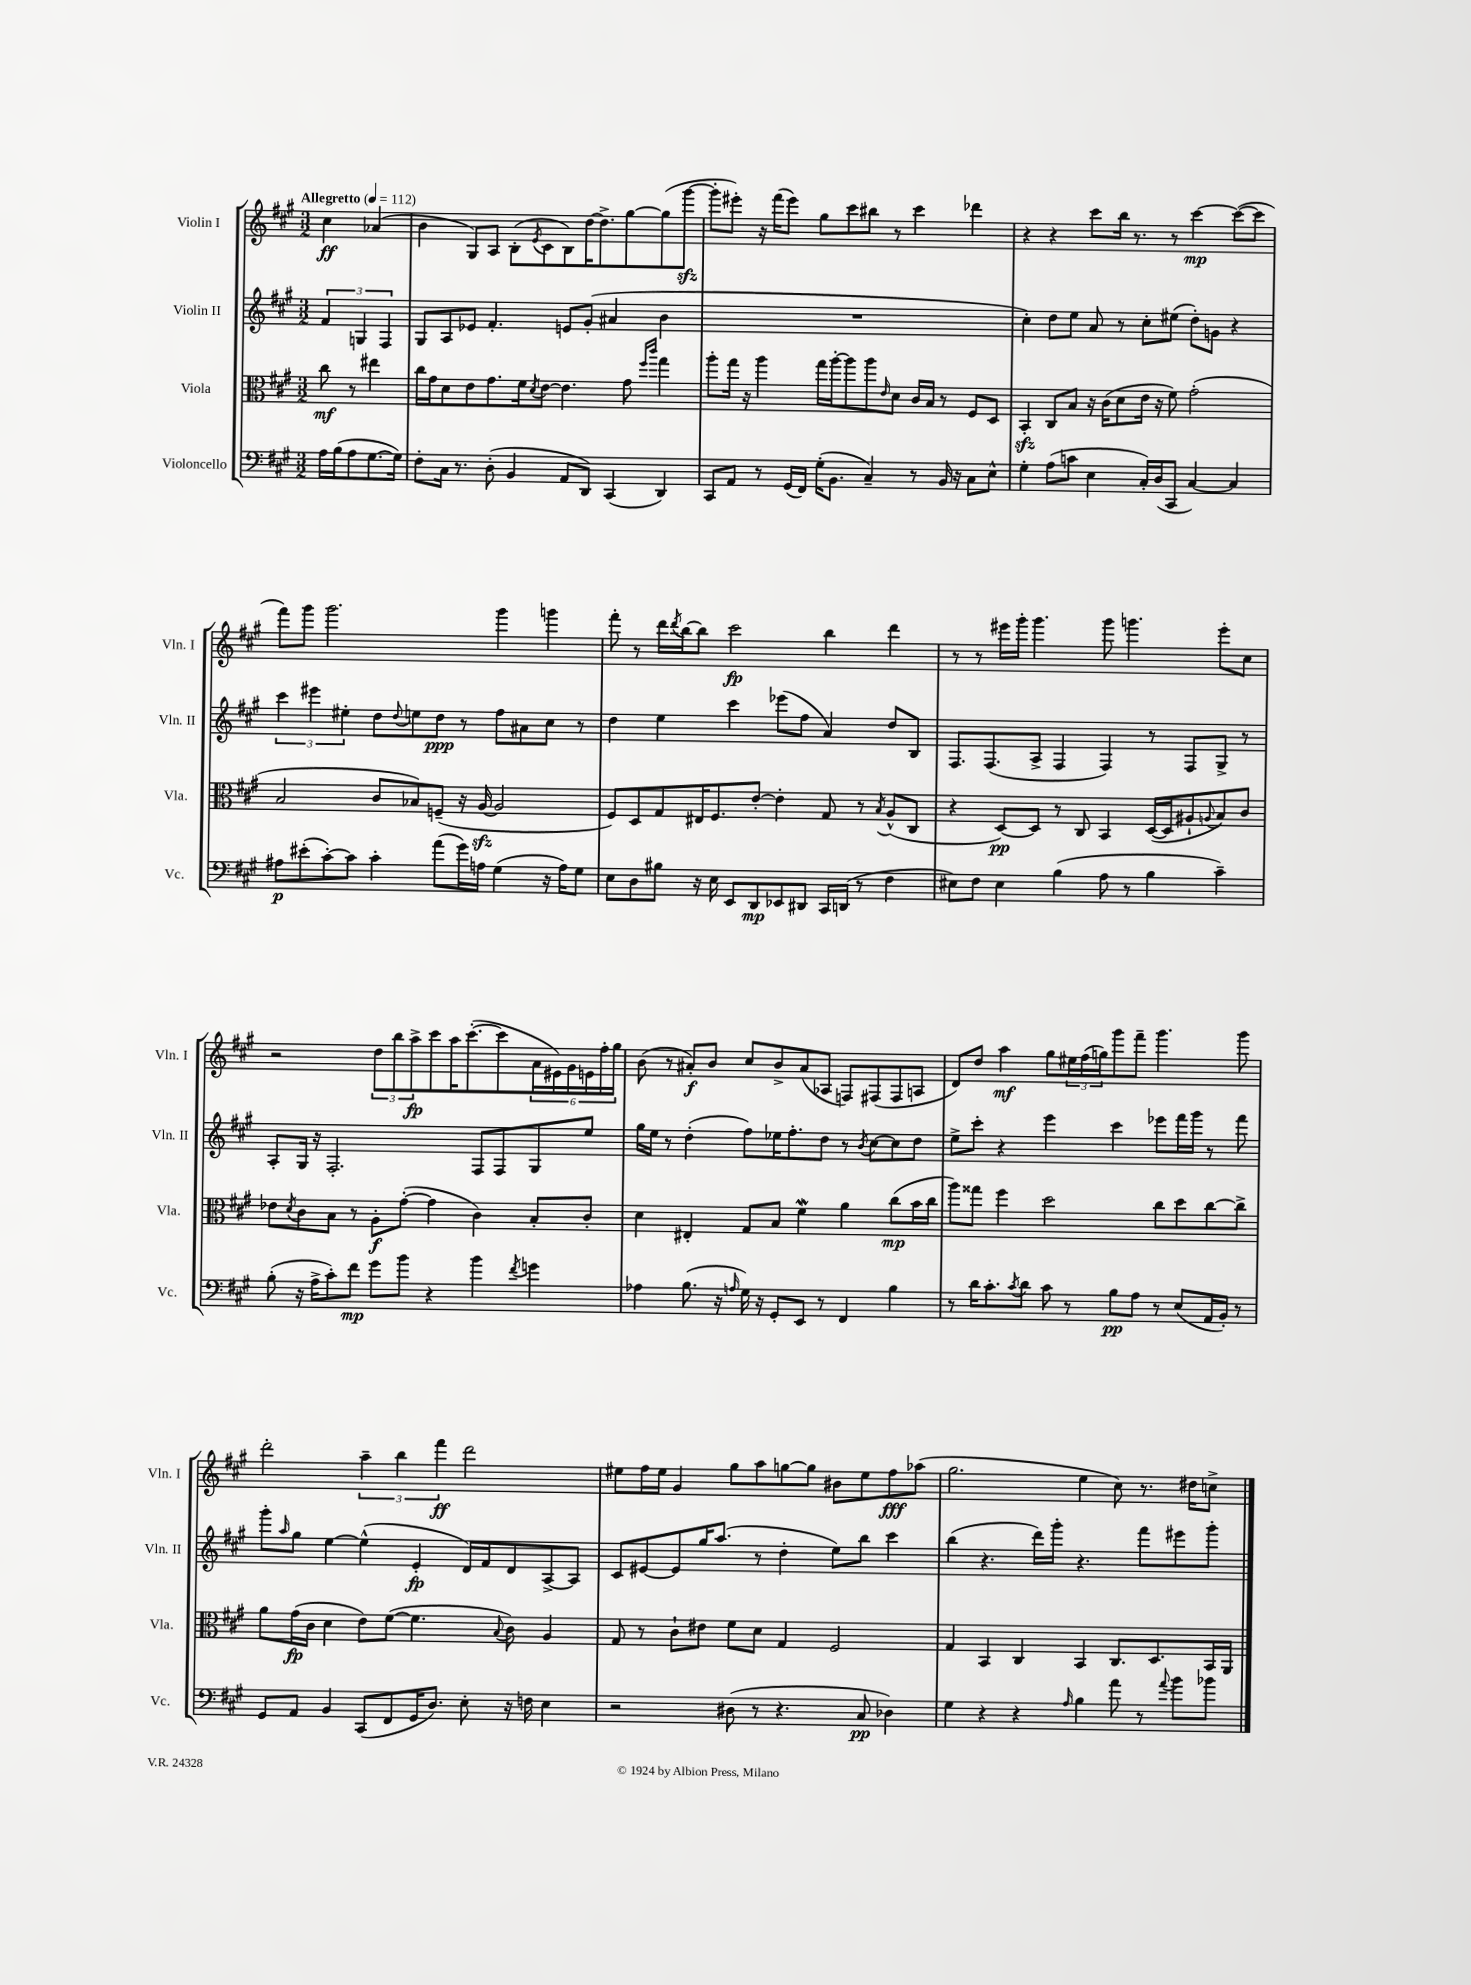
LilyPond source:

<<
\new StaffGroup <<
\new Staff = "s0" \with { instrumentName = "Violin I" shortInstrumentName = "Vln. I" } {
    \clef treble \key a \major \numericTimeSignature \time 3/2 \partial 2 \tempo "Allegretto" 4 = 112
    cis''4\ff aes'4( |
    b'4 gis8) a8 b8-.( \acciaccatura { e'8 } cis'8 b8) d''16~ d''8.-> gis''8~ gis''8( gis'''8~\sfz |
    gis'''8-. eis'''8-.) r16 fis'''16( eis'''8) gis''8 cis'''8 bis''8 r8 cis'''4 des'''4 |
    r4 r4 cis'''8 b''16 r8. r8 cis'''4~\mp cis'''8~( cis'''8 |
    fis'''8) gis'''8 gis'''2. gis'''4 g'''4 |
    fis'''8-. r8 d'''16 \acciaccatura { d'''8 } b''16~ b''8 cis'''2\fp b''4 d'''4 |
    r8 r8 eis'''16 gis'''16-. gis'''4. gis'''8 g'''4. eis'''8-. cis''8 |
    r2 \tuplet 3/2 { d''8 b''8 a''8->\fp } cis'''8 a''16 cis'''8.~-.( cis'''8 \tuplet 6/4 { a'16 eis'16) gis'16 e'16 fis''16-. gis''16 } |
    b'8( r8 ais'8-.\f) b'8 cis''8 b'8-> ais'8( aes8 f8) fis8( fis8 a8 |
    d'8) d''8 a''4\mf gis''8 \tuplet 3/2 { eis''16 fis''16( g''16) } gis'''8 fis'''8-- gis'''4. gis'''8 |
    d'''2-. \tuplet 3/2 { a''4-- b''4 fis'''4\ff } d'''2 |
    eis''8 fis''16 eis''16 gis'4 gis''8 a''8 g''8~ g''8 bis'8 eis''8 fis''8\fff aes''8( |
    gis''2. e''4 cis''8) r8. dis''16 c''8-> \bar "|." |
}
\new Staff = "s1" \with { instrumentName = "Violin II" shortInstrumentName = "Vln. II" } {
    \clef treble \key a \major \numericTimeSignature \time 3/2 \partial 2
    \tuplet 3/2 { fis'4 g4 fis4 } |
    gis8 a8 ees'8 fis'4.-. e'8 gis'8-.( ais'4 b'4 |
    R1. |
    cis''4-.) d''8 e''8 a'8 r8 cis''8-. eis''8( d''8-.) g'8 r4 |
    \tuplet 3/2 { cis'''4 eis'''4 eis''4-. } d''8 \appoggiatura { d''8 } e''8 d''8\ppp r8 fis''8 ais'8 cis''8 r8 |
    d''4 e''4 cis'''4 ees'''8( fis''8 a'4) d''8 b8 |
    fis8. fis8.( a8-> fis4 fis4) r8 fis8 gis8-> r8 |
    a8-. gis16 r16 fis2.-. fis8 fis8 gis8 e''8 |
    gis''16 e''16 r8 d''4-.( fis''8) ees''16 fis''8.-. d''8 r8 \acciaccatura { b'8 } cis''8~ cis''8 d''8 |
    e''8-> cis'''8-. r4 e'''4 cis'''4 ees'''8 fis'''16 gis'''16 r8 fis'''8 |
    gis'''8-. \grace { a''16 } gis''8 e''4~ e''4-^( e'4-.\fp d'16) fis'16 d'8 a8~-> a8 |
    cis'8 eis'8~ eis'8 gis''16 a''8.( r8 d''4-. e''8) b''8 cis'''4 |
    b''4( r4. d'''16) gis'''16-. r4. fis'''8 eis'''8 gis'''8-. \bar "|." |
}
\new Staff = "s2" \with { instrumentName = "Viola" shortInstrumentName = "Vla." } {
    \clef alto \key a \major \numericTimeSignature \time 3/2 \partial 2
    cis''8\mf r8 eis''4 |
    cis''16 gis'16 d'8 e'8 gis'8. fis'16 \acciaccatura { d'8 } e'8~ e'4. gis'8 \grace { fis''16 cis'''16 } gis''4 |
    a''8-. gis''16 r16 a''4 gis''16 a''16~-. a''8 a''8 \grace { e'16 } d'8 cis'16 b16 r8 fis8 d8 |
    b,4-.\sfz cis8 b8 r16 cis'16( d'8 e'16 r16 fis'8) gis'2-.( |
    b2 cis'8 bes8) f8--( r16 a16~\sfz a2 |
    fis8) d8 gis8 eis16 fis8. e'8~-. e'4-. gis8 r8 \acciaccatura { b8 } a8-^( cis8 |
    r4 d8~\pp) d8 r8 cis8 b,4 d16~( d16 ais8-! \appoggiatura { a8 } b8) cis'8 |
    ees'8 \acciaccatura { d'8 } cis'8 b8 r8 a8-.\f gis'8~-.( gis'4 cis'4) b8-. cis'8-. |
    d'4 eis4-. gis8 b8 fis'4\mordent a'4 cis''8\mp( b'16 cis''16 |
    a''8) gisis''8 fis''4 d''2 cis''8 d''8 cis''8~ cis''8-> |
    a'8 gis'16\fp( cis'16 d'4 e'8) fis'8~( fis'4. \appoggiatura { b8 } cis'8) a4 |
    gis8 r8 cis'8-! eis'8 fis'8 d'8 gis4 fis2 |
    gis4 b,4 cis4 b,4 cis8. d8. b,16 a,16 \bar "|." |
}
\new Staff = "s3" \with { instrumentName = "Violoncello" shortInstrumentName = "Vc." } {
    \clef bass \key a \major \numericTimeSignature \time 3/2 \partial 2
    a16 b16( a8 gis8.~ gis16) |
    fis8-. cis16 r8. d8-.( b,4 a,8 d,8) cis,4( d,4) |
    cis,8 a,8 r8 gis,16( fis,16) gis16-.( b,8. cis4--) r8 b,16 r16 cis8 e8-^ |
    gis4-. a8( c'8 e4 cis16-.) d16( cis,8 cis4~) cis4 |
    ais8\p eis'8-.( cis'8~-.) cis'8 cis'4-. a'8( gis'16) a16 gis4( r16 a16) gis8 |
    e8 d8 bis8 r16 e16 e,8 d,8\mp ees,8 dis,8 cis,16 d,16( r8 fis4 |
    eis8) fis8 eis4 b4( a8 r8 b4 cis'4--) |
    b8-.( r16 a16-> cis'8-.) fis'8\mp gis'8 b'8 r4 b'4 \acciaccatura { fis'8 } g'4 |
    aes4 b8.( r16 \grace { a16 } gis16) r16 gis,8-. e,8 r8 fis,4 b4 |
    r8 d'16 cis'8.-. \acciaccatura { cis'8 } d'8 cis'8 r8 b8\pp a8 r8 e8( a,16 b,16-.) r8 |
    gis,8 a,8 b,4 cis,8( fis,8 gis,16 d8.) e8-. r16 f16 e4 |
    r2 dis8( r8 r4. cis8\pp des4) |
    gis4 r4 r4 \grace { a16 } b4 a'8 r8 \appoggiatura { a'8 } b'8 bes'8 \bar "|." |
}
>>
>>
\layout { \context { \Score \remove "Bar_number_engraver" } }
